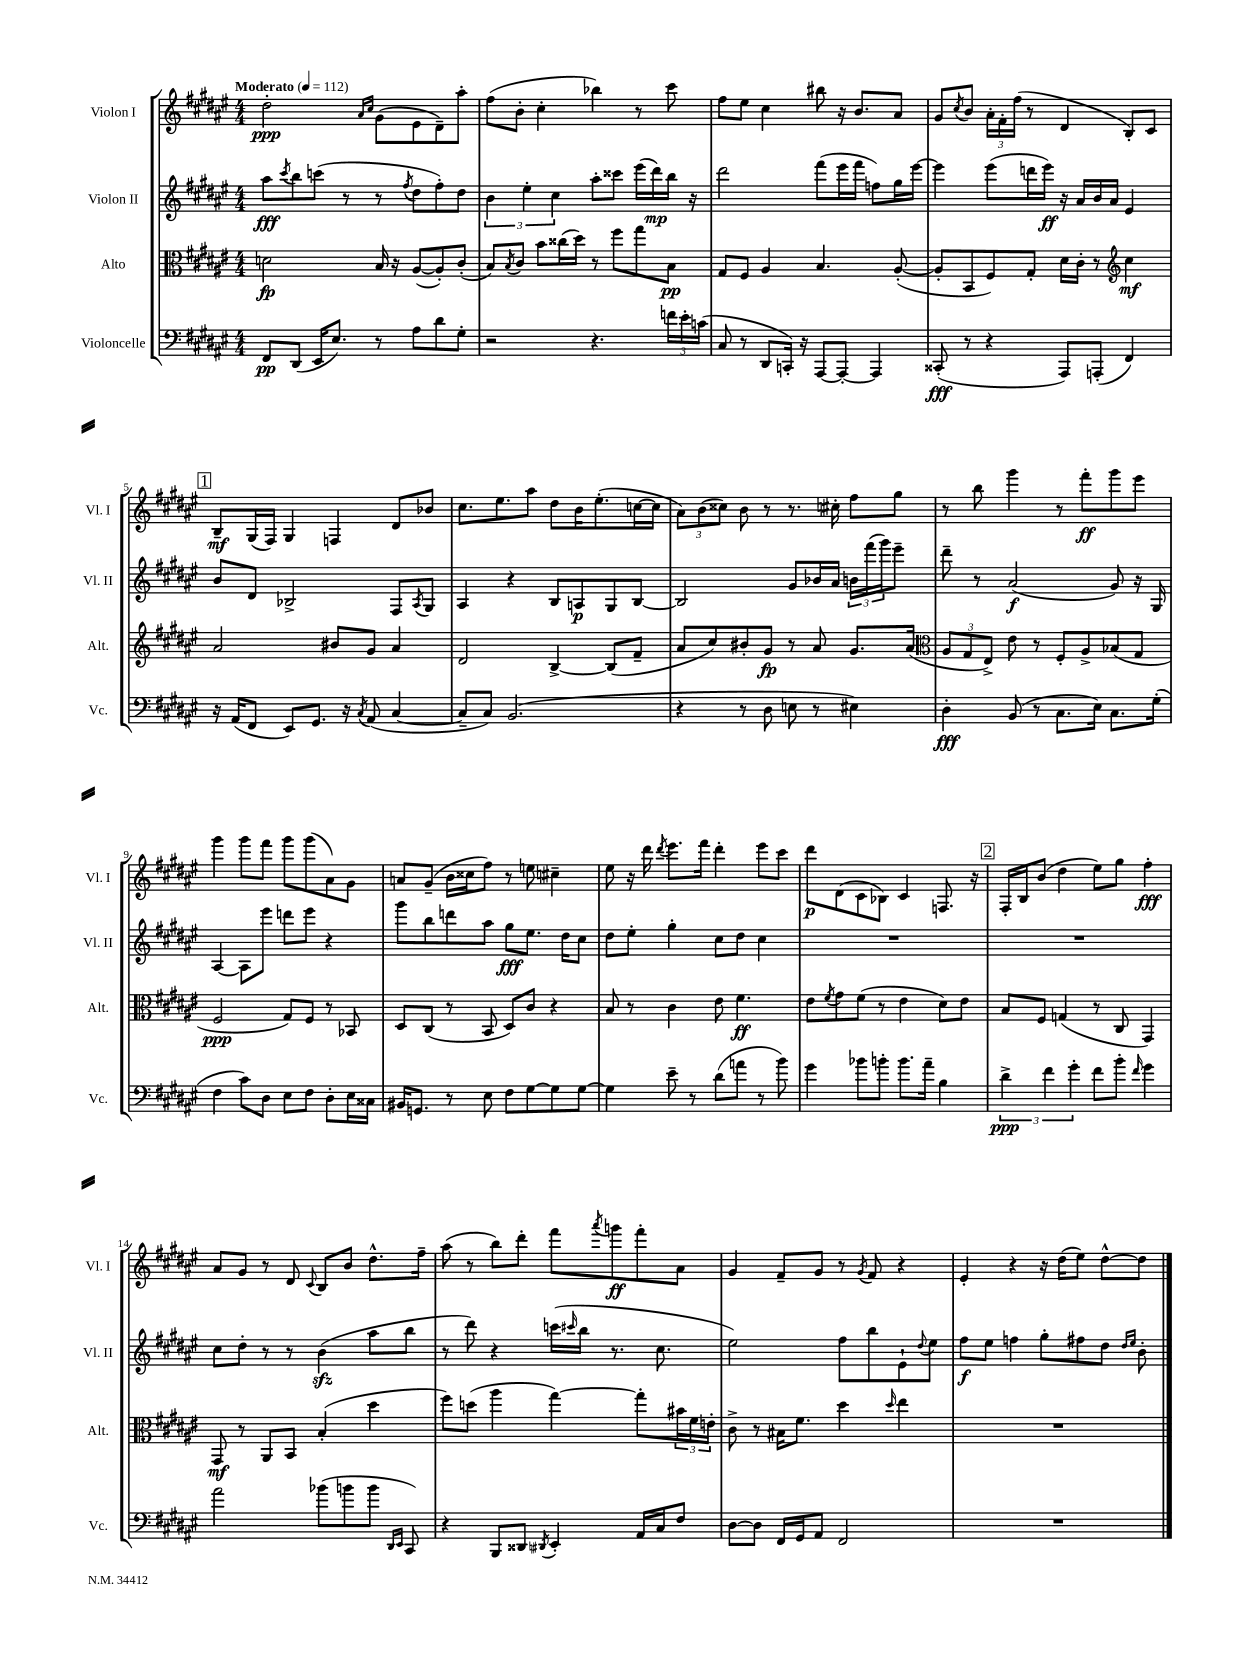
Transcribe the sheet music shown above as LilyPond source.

<<
\new StaffGroup <<
\new Staff = "s0" \with { instrumentName = "Violon I" shortInstrumentName = "Vl. I" } {
    \clef treble \key fis \major \numericTimeSignature \time 4/4 \tempo "Moderato" 4 = 112
    dis''2-.\ppp \grace { ais'16 cis''16 } gis'8( eis'8 dis'8--) ais''8-. |
    fis''8( b'8-. cis''4-. bes''4) r8 cis'''8 |
    fis''8 eis''8 cis''4 bis''8 r16 b'8. ais'8 |
    gis'8 \acciaccatura { cis''8 } b'8 \tuplet 3/2 { ais'16-. fis'16-. fis''16( } r8 dis'4 b8-.) cis'8 |
    \mark \markup { \box "1" } b8--\mf gis16( fis16) gis4 f4 dis'8 bes'8 |
    cis''8. eis''8. ais''8 dis''8 b'16 eis''8.-.( c''16~ c''16 |
    \tuplet 3/2 { ais'8) b'8( cisis''8) } b'8 r8 r8. cis''16-. fis''8 gis''8 |
    r8 b''8 gis'''4 r8 fis'''8-.\ff gis'''8 eis'''8 |
    gis'''4 gis'''8 fis'''8 gis'''8 gis'''8( ais'8) gis'8 |
    a'8 gis'8--( b'16 cisis''16 fis''8) r8 e''8 cis''4-- |
    eis''8 r16 dis'''16 \acciaccatura { dis'''8 } eis'''8. fis'''16 dis'''4-. eis'''8 cis'''8 |
    dis'''8\p dis'8( cis'8 bes8) cis'4 f8. r16 |
    \mark \markup { \box "2" } fis16-. b16 b'8( dis''4 eis''8) gis''8 fis''4-.\fff |
    ais'8 gis'8 r8 dis'8 \appoggiatura { cis'8 } b8 b'8 dis''8.-^ fis''16-- |
    ais''8( r8 b''8) dis'''8-. fis'''8 \acciaccatura { ais'''8 } g'''8\ff fis'''8-. ais'8 |
    gis'4 fis'8-- gis'8 r8 \acciaccatura { gis'8 } fis'8 r4 |
    eis'4-. r4 r16 dis''16( eis''8) dis''8~-^ dis''8 \bar "|." |
}
\new Staff = "s1" \with { instrumentName = "Violon II" shortInstrumentName = "Vl. II" } {
    \clef treble \key fis \major \numericTimeSignature \time 4/4
    ais''8\fff \acciaccatura { cis'''8 } b''8 c'''8( r8 r8 \acciaccatura { fis''8 } dis''8 fis''8-.) dis''8 |
    \tuplet 3/2 { b'4 eis''4-. cis''4 } ais''8-. cisis'''8 eis'''16( dis'''16\mp) b''16 r16 |
    dis'''2 fis'''8( eis'''16 fis'''16 f''8) gis''16 eis'''16~ |
    eis'''4 eis'''8( d'''16 eis'''16\ff) r16 ais'16 b'16 ais'16 eis'4 |
    \mark \markup { \box "1" } b'8 dis'8 bes2-> fis8 \acciaccatura { ais8 } gis8 |
    ais4 r4 b8 a8\p gis8 b8~ |
    b2 gis'8 bes'16 ais'16 \tuplet 3/2 { b'16 fis'''16( gis'''16) } eis'''8-- |
    dis'''8-- r8 ais'2\f( gis'8) r16 gis16 |
    ais4~ ais8 eis'''8 d'''8 eis'''8 r4 |
    gis'''8 b''8 d'''8 ais''8 gis''8\fff eis''8. dis''16 cis''8 |
    dis''8 eis''8-. gis''4-. cis''8 dis''8 cis''4 |
    R1 |
    \mark \markup { \box "2" } R1 |
    cis''8 dis''8-. r8 r8 b'4\sfz( ais''8 b''8 |
    r8 dis'''8) r4 c'''16( \grace { cis'''16 } b''16 r8. cis''8. |
    eis''2) fis''8 b''8 eis'8-! \appoggiatura { dis''8 } eis''8 |
    fis''8\f eis''8 f''4 gis''8-. fis''8 dis''8 \grace { dis''16 eis''16 } b'8-. \bar "|." |
}
\new Staff = "s2" \with { instrumentName = "Alto" shortInstrumentName = "Alt." } {
    \clef alto \key fis \major \numericTimeSignature \time 4/4
    d'2\fp b16 r16 ais8~( ais8-.) cis'8-.( |
    b8) \acciaccatura { b8 } cis'8 b'8 cisis''16( dis''16) r8 fis''8 gis''8 b8\pp |
    gis8 fis8 ais4 b4. ais8~-.( |
    ais8-. b,8 fis8) gis8-. dis'16 cis'16-. r8 \clef treble cis''4\mf |
    \mark \markup { \box "1" } ais'2 bis'8 gis'8 ais'4 |
    dis'2 b4~-> b8( fis'8-- |
    ais'8 cis''8) bis'8-. gis'8\fp r8 ais'8 gis'8. ais'16( |
    \clef alto \tuplet 3/2 { ais8 gis8 eis8->) } eis'8 r8 fis8-. ais8-> bes8( gis8 |
    fis2\ppp gis8) fis8 r8 bes,8 |
    dis8 cis8( r8 b,8 dis8) cis'8 r4 |
    b8 r8 cis'4 eis'8 fis'4.\ff |
    eis'8 \acciaccatura { fis'8 } gis'8 fis'8( r8 eis'4 dis'8) eis'8 |
    \mark \markup { \box "2" } b8 fis8 g4( r8 cis8 gis,4) |
    gis,8\mf r8 ais,8 b,8 b4-.( dis''4 |
    fis''8) d''8( ais''4 gis''4~) gis''8-. \tuplet 3/2 { bis'16 fis'16 e'16-. } |
    cis'8-> r8 bis16 fis'8. dis''4 \grace { dis''16 } eis''4 |
    R1 \bar "|." |
}
\new Staff = "s3" \with { instrumentName = "Violoncelle" shortInstrumentName = "Vc." } {
    \clef bass \key fis \major \numericTimeSignature \time 4/4
    fis,8\pp dis,8( eis,16 eis8.) r8 ais8 dis'8 gis8-. |
    r2 r4. \tuplet 3/2 { f'16 eis'16-. c'16( } |
    cis8 r8 dis,8 c,16-.) r16 ais,,8~ ais,,8~-. ais,,4 |
    cisis,8-.\fff( r8 r4 ais,,8) a,,8-.( fis,4) |
    \mark \markup { \box "1" } r16 ais,16( fis,8 eis,8) gis,8. r16 \acciaccatura { cis8 } ais,8( cis4~ |
    cis8-- cis8) b,2.( |
    r4 r8 dis8 e8 r8 eis4) |
    dis4-.\fff b,8( r8 cis8. eis16) cis8. gis16-.( |
    fis4 cis'8) dis8 eis8 fis8 dis8-. eis16 cisis16 |
    bis,16 g,8. r8 eis8 fis8 gis8~ gis8 gis8~ |
    gis4 eis'8-- r8 dis'8( a'8 r8 b'8) |
    gis'4 bes'8 b'8-. b'8. ais'16-- b4 |
    \mark \markup { \box "2" } \tuplet 3/2 { dis'4->\ppp fis'4 gis'4-. } fis'8 b'8-. \grace { fis'16 } gis'4 |
    ais'2 bes'8( b'8 b'8 \grace { dis,16 eis,16 } cis,8) |
    r4 b,,8 disis,8 \acciaccatura { dis,8 } eis,4-. ais,16 cis16 fis8 |
    dis8~ dis8 fis,16 gis,16 ais,8 fis,2 |
    R1 \bar "|." |
}
>>
>>
